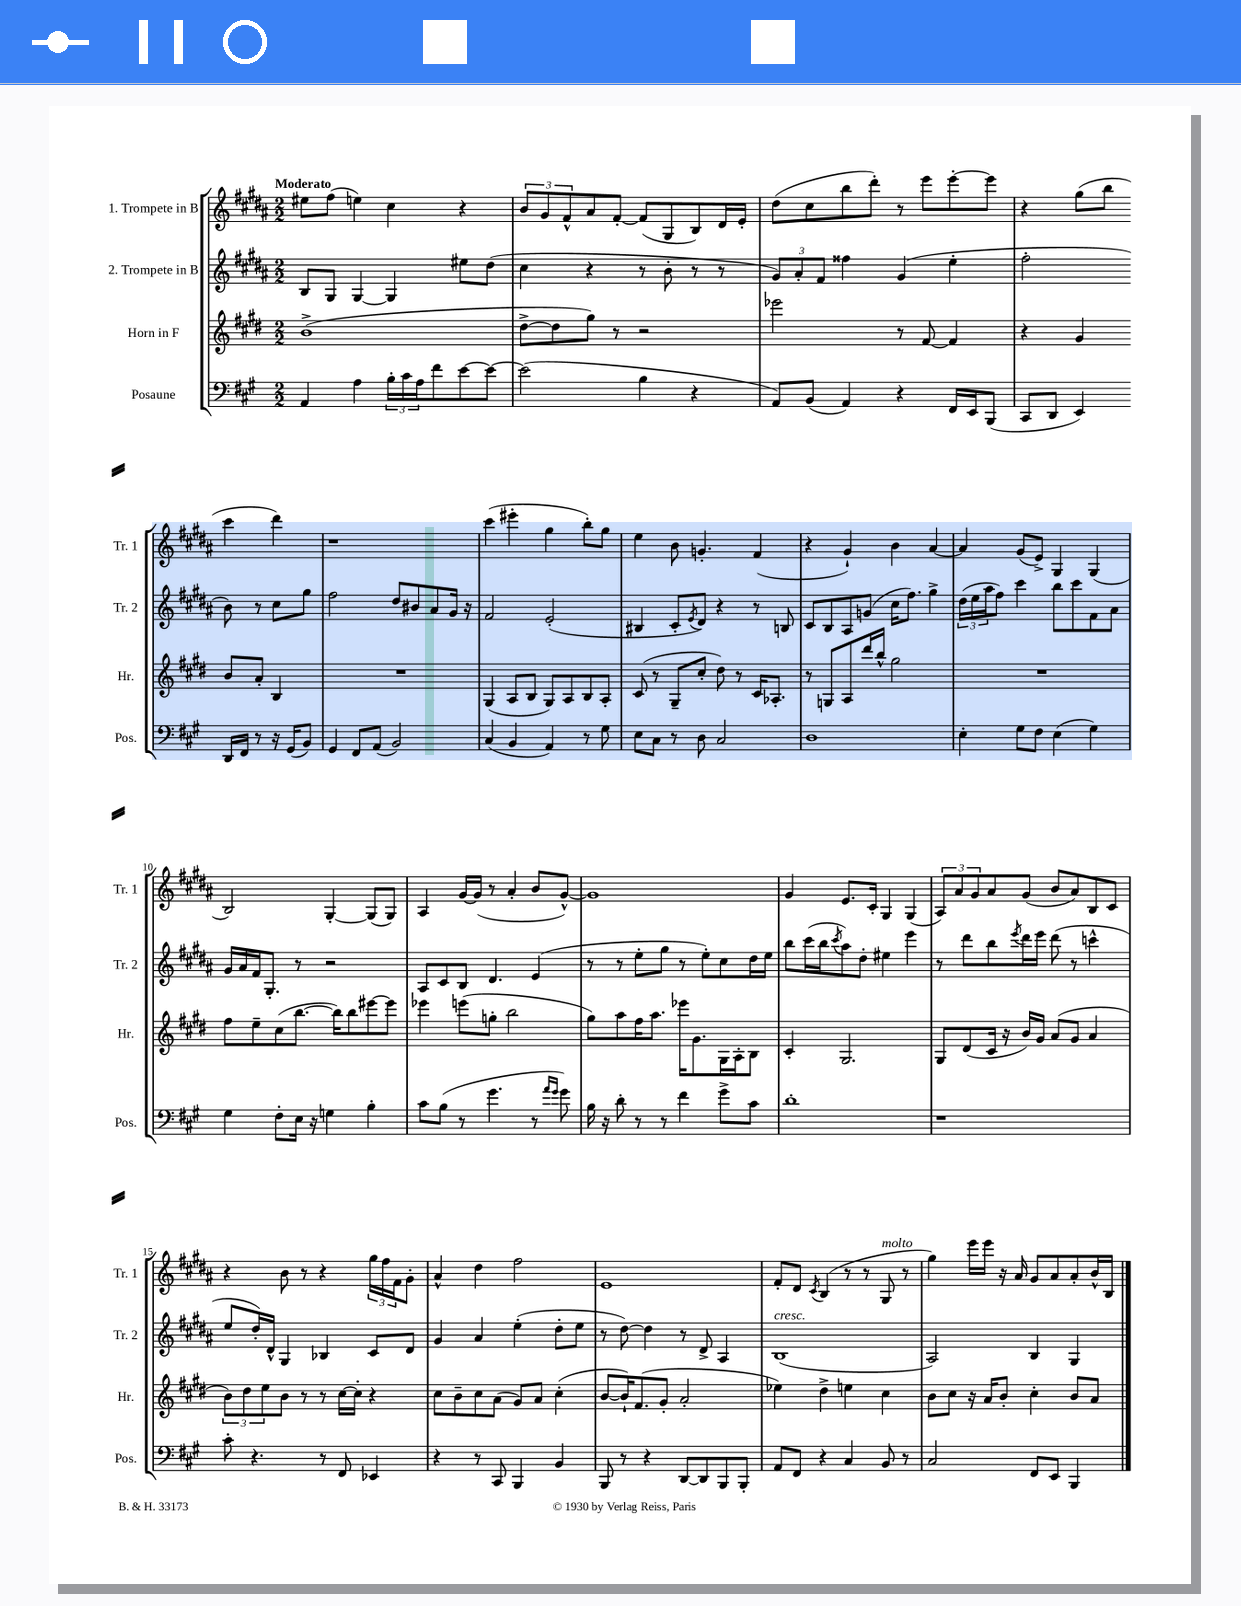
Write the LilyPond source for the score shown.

<<
\new StaffGroup <<
\new Staff = "s0" \with { instrumentName = "1. Trompete in B" shortInstrumentName = "Tr. 1" } {
    \clef treble \key b \major \numericTimeSignature \time 2/2 \tempo "Moderato"
    eis''8 fis''8( e''4) cis''4 r4 |
    \tuplet 3/2 { b'8 gis'8 fis'8-^ } ais'8 fis'8~-. fis'8( gis8 b8) dis'16 e'16-. |
    dis''8( cis''8 b''8 dis'''8-.) r8 e'''8 e'''8~-. e'''8 |
    r4 gis''8( b''8 cis'''4 dis'''4) |
    r1 |
    cis'''4( eis'''4-. gis''4 b''8-.) gis''8 |
    e''4 b'8 g'4.-. fis'4( |
    r4 gis'4-!) b'4 ais'4~ |
    ais'4 gis'8( e'8->) gis4 gis4( |
    b2) gis4~-. gis8( gis8) |
    ais4 gis'16~ gis'16( r8 ais'4-. b'8 gis'8~-^) |
    gis'1 |
    gis'4 e'8. cis'16-. gis4 gis4( |
    \tuplet 3/2 { ais8) ais'8 gis'8 } ais'8 gis'8( b'8 ais'8) b8 cis'8 |
    r4 b'8 r8 r4 \tuplet 3/2 { gis''16 fis''16 fis'16 } gis'8-. |
    ais'4-^ dis''4 fis''2 |
    e'1 |
    fis'8-. dis'8 \acciaccatura { cis'8 } b4( r8 r8 gis8^\markup { \italic "molto" } r8 |
    gis''4) e'''16 e'''16 r16 ais'16 gis'8 ais'8 ais'8-. b'16-^ b16 \bar "|." |
}
\new Staff = "s1" \with { instrumentName = "2. Trompete in B" shortInstrumentName = "Tr. 2" } {
    \clef treble \key b \major \numericTimeSignature \time 2/2
    b8 gis8 gis4~ gis4 eis''8 dis''8( |
    cis''4 r4 r8 b'8-. r8 r8 |
    \tuplet 3/2 { gis'8) ais'8-. fis'8 } fisis''4 gis'4( e''4-. |
    fis''2-. b'8) r8 cis''8 gis''8 |
    fis''2 dis''8 bis'8 ais'8 gis'16 r16 |
    fis'2 e'2-.( |
    bis4 cis'8-. \acciaccatura { e'8 } dis'8) r4 r8 b8 |
    cis'8 b8 ais8 g'8( cis''16 fis''8.) gis''4-> |
    \tuplet 3/2 { dis''16( e''16 ais''16 } fis''8) cis'''4 b''8 cis'''8 fis'8 ais'8 |
    gis'16 ais'16 fis'16 gis8.-. r8 r2 |
    ais8 cis'8 b8 dis'4. e'4( |
    r8 r8 e''8-. gis''8 r8 e''8-.) cis''8 dis''16 e''16 |
    b''8 cis'''16( b''16 \acciaccatura { cis'''8 } ais''8) dis''8-. eis''4 e'''4 |
    r8 dis'''8 b''8 \acciaccatura { e'''8 } dis'''16 e'''16 dis'''8( r8 c'''4-^ |
    e''8 dis''16-.) dis'16-^ gis4 bes4 cis'8 dis'8 |
    gis'4 ais'4 e''4-.( dis''8-. e''8 |
    r8 dis''8~) dis''4 r8 dis'8-> ais4 |
    b1^\markup { \italic "cresc." }( |
    ais2) b4 gis4 \bar "|." |
}
\new Staff = "s2" \with { instrumentName = "Horn in F" shortInstrumentName = "Hr." } {
    \clef treble \key e \major \numericTimeSignature \time 2/2
    b'1->( |
    dis''8~-> dis''8 gis''8) r8 r2 |
    ees'''2 r8 fis'8~ fis'4 |
    r4 gis'4 b'8 a'8-. b4 |
    R1 |
    gis4( a8 b8 gis8) a8 b8 a8-. |
    cis'8( r8 gis8-- cis''8-. dis''8) r8 cis'16 aes8.-. |
    r8 g8 a8 dis'''16 b''16-^ gis''2 |
    R1 |
    fis''8 e''8-- cis''8( b''8.~ b''16) b''8 eis'''8~ eis'''8 |
    ees'''4 e'''8( g''8-. b''2 |
    gis''8) a''8 fis''16 a''8. ees'''16 gis'8. gis16 a16-. b8 |
    cis'4-. gis2. |
    gis8 dis'8( cis'16 r16 b'16) gis'16 a'8( gis'8 a'4 |
    \tuplet 3/2 { b'8) dis''8 e''8 } b'8 r8 r8 cis''16~ cis''16-. r4 |
    cis''8 b'8-- cis''8 a'8( gis'8) a'8 cis''4-.( |
    b'8~ b'16-!) fis'8.( gis'8-. a'2-. |
    ees''4) dis''4-> e''4 cis''4 |
    b'8 cis''8 r16 a'16 b'8-. cis''4-. b'8 a'8 \bar "|." |
}
\new Staff = "s3" \with { instrumentName = "Posaune" shortInstrumentName = "Pos." } {
    \clef bass \key a \major \numericTimeSignature \time 2/2
    a,4 a4 \tuplet 3/2 { b16-. cis'16 a16 } fis'8 e'8~ e'8~ |
    e'2( b4 r4 |
    a,8) b,8( a,4) r4 fis,16 e,16 b,,8( |
    cis,8 d,8 e,4) d,16 fis,16 r8 r16 gis,16( b,8) |
    gis,4 fis,8 a,8( b,2) |
    cis4( b,4 a,4) r8 gis8 |
    e8 cis8 r8 d8 cis2 |
    d1 |
    e4-. gis8 fis8 e4( gis4) |
    gis4 fis8-. e16 r16 g4 b4-. |
    cis'8 b8( r8 gis'4. r8 \grace { a'16 gis'16 } gis'8) |
    b16 r16 d'8-. r8 r8 fis'4 gis'8-> cis'8 |
    d'1-. |
    r1 |
    cis'8-. r4. r8 fis,8 ees,4 |
    r4 r8 cis,8 b,,4 b,4 |
    b,,8 r8 r4 d,8~ d,8 b,,8 b,,8-. |
    a,8 fis,8 r4 cis4 b,8 r8 |
    cis2 fis,8 e,8 b,,4 \bar "|." |
}
>>
>>
